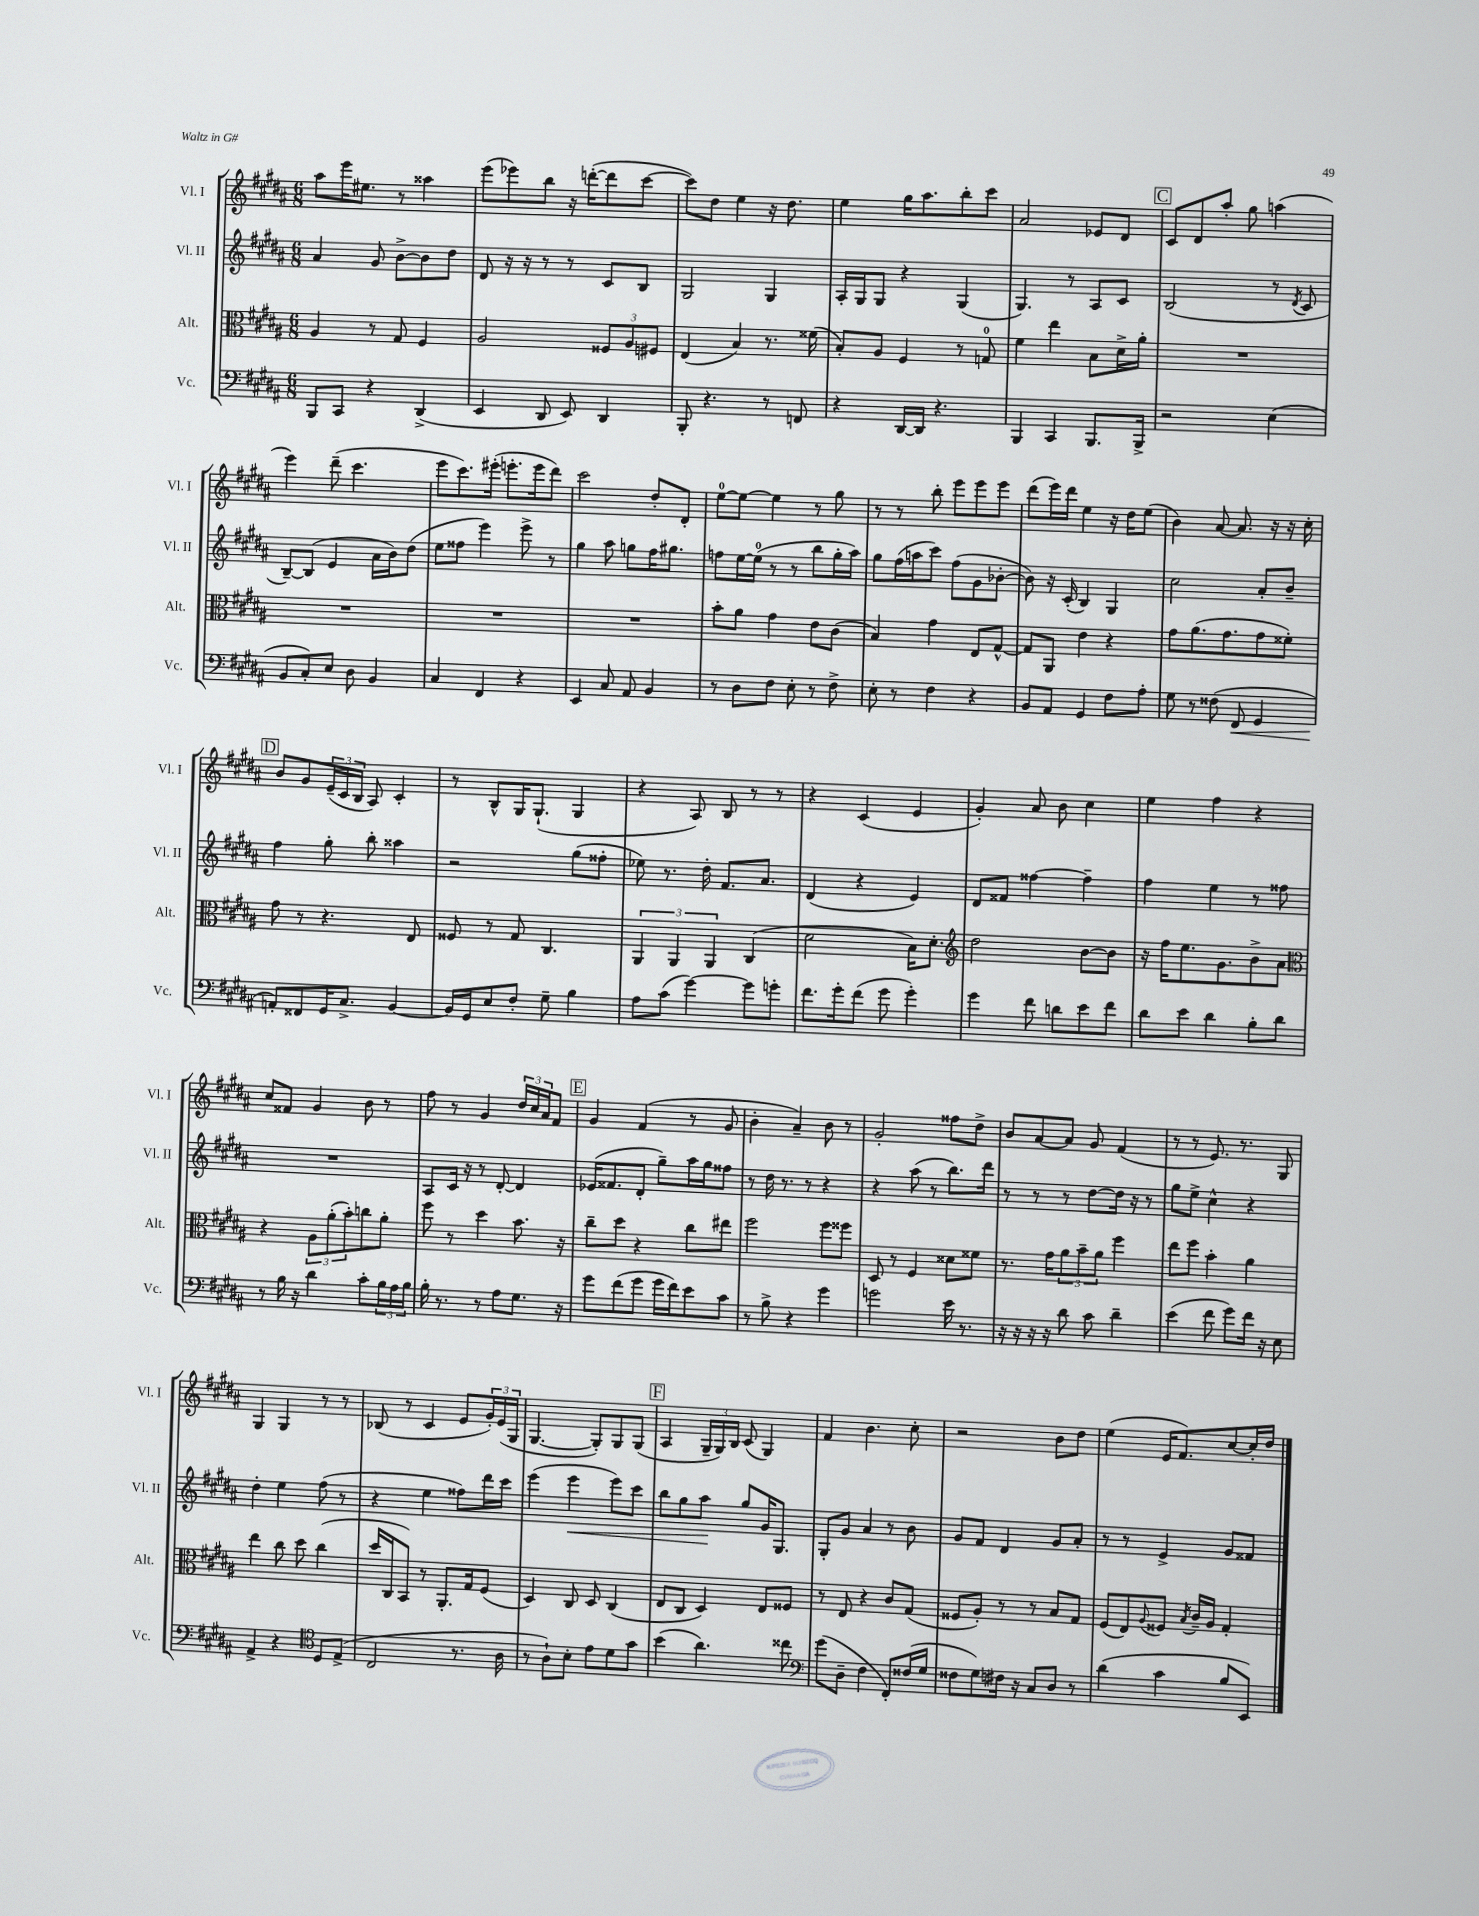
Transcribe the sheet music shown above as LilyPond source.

<<
\new StaffGroup <<
\new Staff = "s0" \with { instrumentName = "Vl. I" shortInstrumentName = "Vl. I" } {
    \clef treble \key b \major \numericTimeSignature \time 6/8
    ais''8 e'''16 eis''8. r8 aisis''4 |
    e'''8( ees'''8) b''8 r16 d'''16~-.( d'''8 cis'''8~ |
    cis'''8) dis''8 e''4 r16 dis''8. |
    e''4 gis''16 ais''8. b''8-. cis'''8 |
    ais'2 ees'8 dis'8 |
    \mark \markup { \box "C" } cis'8 dis'8 ais''8-. gis''8 a''4( |
    e'''4) dis'''8--( cis'''4. |
    e'''8 cis'''8.) eis'''16-.( e'''8.-. e'''16 dis'''8) |
    cis'''2 dis''8-. dis'8-. |
    e''8-0~ e''8~ e''4 r8 gis''8 |
    r8 r8 b''8-. e'''8 e'''8 e'''8 |
    dis'''8( e'''16) dis'''16 e''4 r16 dis''16 e''8( |
    b'4) ais'8~ ais'8. r16 r16 cis''16-. |
    \mark \markup { \box "D" } b'8 gis'8 \tuplet 3/2 { e'16--( cis'16 b16 } ais8) cis'4-. |
    r8 b8-^ gis16 gis8.-!( gis4 |
    r4 ais8) b8 r8 r8 |
    r4 cis'4( e'4 |
    gis'4-.) ais'8 b'8 cis''4 |
    e''4 fis''4 r4 |
    cis''8 fisis'8 gis'4 b'8 r8 |
    fis''8 r8 gis'4 \tuplet 3/2 { dis''16 cis''16 ais'16 } fis'8 |
    \mark \markup { \box "E" } gis'4 fis'4( r8 gis'8 |
    b'4-. ais'4--) b'8 r8 |
    gis'2-. fisis''8 dis''8-> |
    b'8 ais'8~ ais'8 gis'8 fis'4( |
    r8 r8 e'8.) r8. gis8 |
    gis4 gis4 r8 r8 |
    bes8( r8 cis'4 e'8 \tuplet 3/2 { gis'16-.) e'16( gis16 } |
    gis4.~ gis8-.) gis8 gis8( |
    \mark \markup { \box "F" } ais4 \tuplet 3/2 { gis16-- gis16) b16 } cis'8( gis4) |
    fis'4 b'4. cis''8-. |
    r2 b'8 dis''8 |
    e''4( e'16 fis'8.) cis''8~ cis''16-. dis''16 \bar "|." |
}
\new Staff = "s1" \with { instrumentName = "Vl. II" shortInstrumentName = "Vl. II" } {
    \clef treble \key b \major \numericTimeSignature \time 6/8
    ais'4 gis'8 b'8~-> b'8 dis''8 |
    dis'8 r16 r16 r8 r8 cis'8 b8 |
    gis2 gis4 |
    ais16-. gis16 gis8 r4 gis4( |
    gis4.) r8 ais8 cis'8 |
    \mark \markup { \box "C" } b2( r8 \acciaccatura { dis'8 } cis'8 |
    b8~--) b8( e'4 ais'16 b'16) dis''8( |
    e''8 fisis''8 e'''4) e'''8-> r8 |
    gis''4 ais''8 g''8 fis''16 gis''8. |
    f''8 e''16~ e''16-0( r8 r8 b''8 gis''16-. ais''16) |
    gis''8 fis''16( a''16 cis'''8) fis''8( gis'8 bes'8~-. |
    bes'8) r16 cis'16-.( b4) gis4 |
    cis''2 ais'8-. b'8-- |
    \mark \markup { \box "D" } fis''4 gis''8-. b''8-. aisis''4 |
    r2 gis''8( fisis''8-. |
    ees''8) r8. dis''16-. fis'8. ais'8. |
    dis'4( r4 e'4) |
    dis'8 fisis'8 fisis''4~ fisis''4-- |
    fis''4 e''4 r8 fisis''8 |
    R2. |
    ais8 cis'16 r16 r8 dis'8~-. dis'4 |
    \mark \markup { \box "E" } ees'16( fisis'8. dis'8-. gis''8--) ais''16 gis''16 fisis''8 |
    r8 dis''16 r8. r8 r4 |
    r4 ais''8( r8 b''8.) dis'''16 |
    r8 r8 r8 dis''8~ dis''16 r16 r8 |
    gis''8 e''8-> cis''4-^ r4 |
    dis''4-. e''4 fis''8( r8 |
    r4 e''4 fisis''8) dis'''16 cis'''16 |
    e'''4( e'''4\< e'''8) cis'''8 |
    \mark \markup { \box "F" } b''8 gis''8 ais''8\! gis''8 gis'16 gis8. |
    gis8-. gis'8 ais'4 r8 b'8 |
    gis'8 fis'8 dis'4 gis'8 ais'8-. |
    r8 r8 e'4-> gis'8 fisis'8 \bar "|." |
}
\new Staff = "s2" \with { instrumentName = "Alt." shortInstrumentName = "Alt." } {
    \clef alto \key b \major \numericTimeSignature \time 6/8
    ais4 r8 gis8 fis4 |
    ais2 \tuplet 3/2 { fisis8 ais8 fis8 } |
    e4( b4) r8. fisis'16( |
    b8-.) ais8 fis4 r8 g8-0 |
    fis'4 e''4 b8 dis'16-> ais'16-. |
    \mark \markup { \box "C" } R2. |
    R2. |
    R2. |
    R2. |
    b'8-. ais'8 gis'4 e'8 cis'8( |
    b4) gis'4 e8 gis8~-^ |
    gis8 ais,8 e'4 r4 |
    gis'8 ais'8.( gis'8. gis'8 fisis'8-.) |
    \mark \markup { \box "D" } gis'8 r8 r4. e8 |
    fisis8 r8 gis8 cis4. |
    \tuplet 3/2 { ais,4 ais,4 ais,4 } cis4( |
    dis'2 b16) dis'8.-. |
    \clef treble dis''2 b'8~ b'8 |
    r16 fis''16 e''8. gis'8. b'8-> ais'8 |
    \clef alto r4 \tuplet 3/2 { ais8 ais'8-.( b'8-.) } c''8 ais'8-. |
    fis''8 r8 dis''4 b'8. r16 |
    \mark \markup { \box "E" } cis''8-- dis''8 r4 cis''8 eis''8 |
    fis''2 fis''8 fisis''8 |
    dis8 r8 fis4 disis'8 fisis'8 |
    r8. gis'16 \tuplet 3/2 { ais'8 b'8-- ais'8 } fis''4 |
    e''8 fis''8 b'4-. ais'4 |
    e''4 cis''8 dis''8 cis''4( |
    dis''16 cis16 b,8) r8 ais,8.-. gis16 fis8( |
    dis4) cis8 dis8 cis4( |
    \mark \markup { \box "F" } e8 cis8 dis4) e8 fisis8 |
    r8 e8 r4 cis'8 gis8( |
    fisis8 ais8-.) r8 r8 b8 gis8 |
    fis8( e8) \appoggiatura { ais8 } fisis8 \acciaccatura { b8 } cis'16-- ais16 gis4-. \bar "|." |
}
\new Staff = "s3" \with { instrumentName = "Vc." shortInstrumentName = "Vc." } {
    \clef bass \key b \major \numericTimeSignature \time 6/8
    b,,8 cis,8 r4 dis,4->( |
    e,4 dis,8 e,8) dis,4 |
    b,,8-. r4. r8 f,8 |
    r4 dis,16~ dis,16 r4. |
    b,,4 cis,4 b,,8. b,,16-> |
    \mark \markup { \box "C" } r2 e4( |
    b,8 cis8-.) e8 dis8 b,4 |
    cis4 fis,4 r4 |
    e,4 cis8 ais,8 b,4 |
    r8 dis8 fis8 e8-. r8 fis8-> |
    e8-. r8 fis4 r4 |
    b,8 ais,8 gis,4 fis8 ais8-. |
    gis8 r8 fisis8( fis,8\< gis,4 |
    \mark \markup { \box "D" } a,8-.\!) fisis,8 gis,16 cis8.-> b,4~ |
    b,16 gis,16 e8 fis8-. gis8-- b4 |
    ais8 cis'8( gis'4~) gis'8 g'8-. |
    fis'8. gis'16-. fis'8( gis'8 gis'4-.) |
    gis'4 fis'8 d'8 e'8 fis'8 |
    dis'8 e'8 dis'4 b8-. dis'8 |
    r8 b16 r16 dis'4 cis'8-. \tuplet 3/2 { b16 ais16 b16 } |
    b16-. r8. r8 ais8 gis8. r16 |
    \mark \markup { \box "E" } gis'8 fis'8( gis'8 gis'16 fis'16) e'8 cis'8 |
    r8 b8-> r4 gis'4 |
    g'2 e'16 r8. |
    r16 r16 r16 r16 dis'8 cis'8 dis'4-- |
    e'4( fis'8 gis'8) fis'16 r16 e8 |
    ais,4-> r4 \clef tenor dis8 e8->( |
    cis2 r8. ais16 |
    r8 ais8-!) b8-. e'8 dis'8 gis'8 |
    \mark \markup { \box "F" } b'4( ais'4.) cisis''8 |
    \clef bass gis'8( dis8-- fis4 fis,8-.) fisis16( gis16 |
    fisis8 gis8) fis16 r16 cis8 dis8 r8 |
    dis'4( cis'4 b8 e,8) \bar "|." |
}
>>
>>
\layout { \context { \Score \remove "Bar_number_engraver" } }
